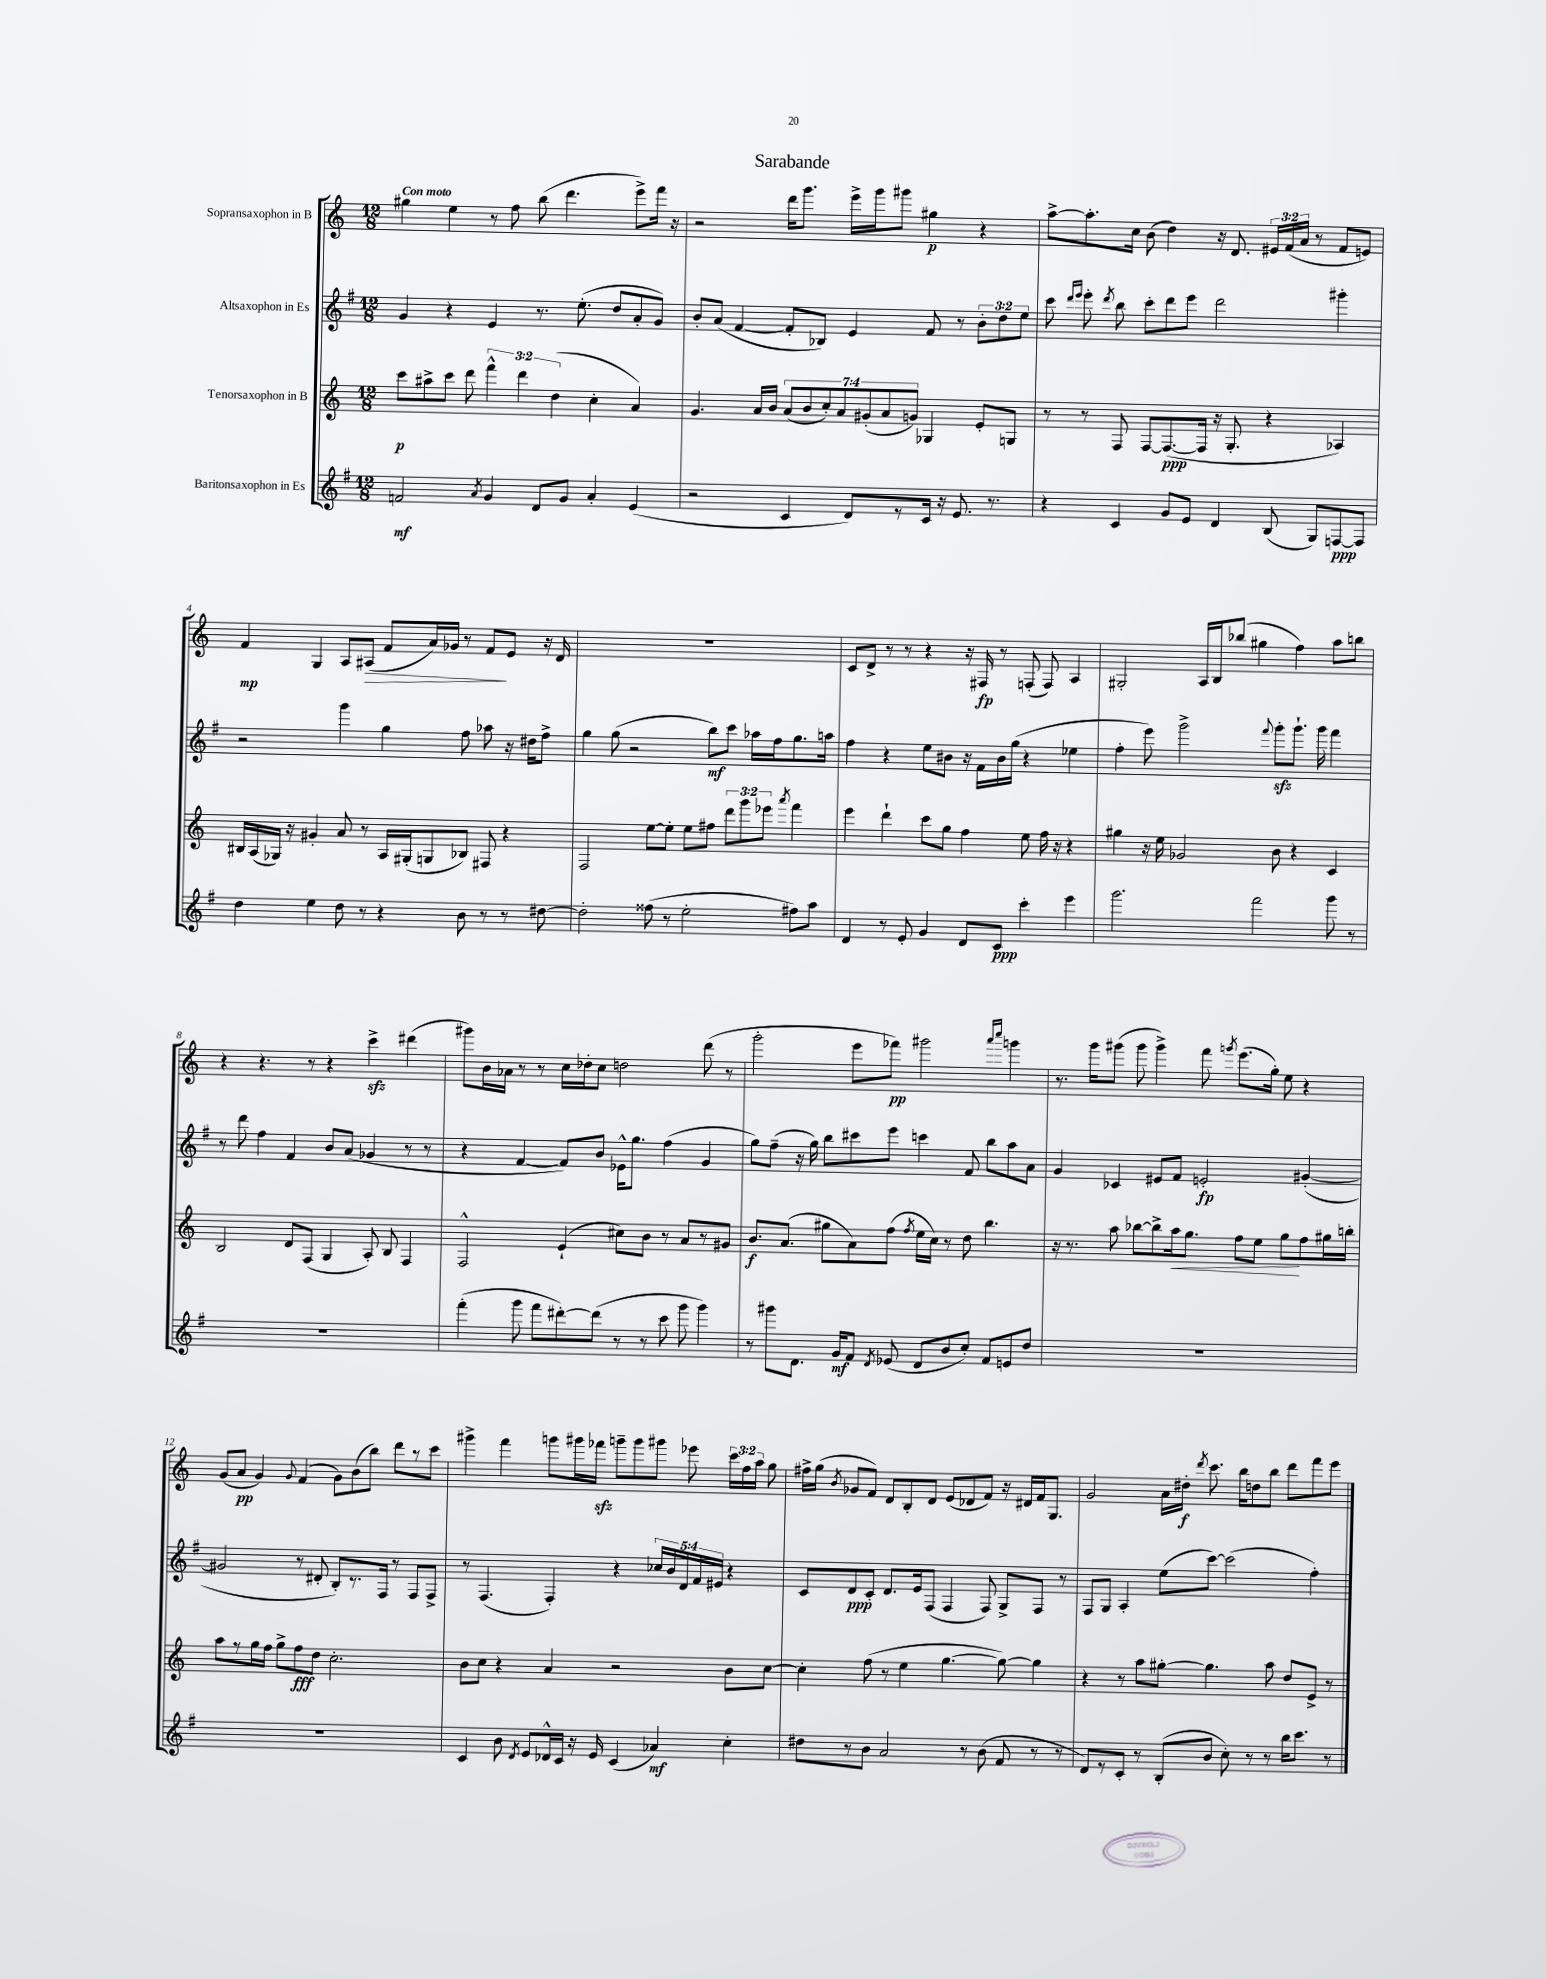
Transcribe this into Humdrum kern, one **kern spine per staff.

**kern	**dynam	**kern	**dynam	**kern	**dynam	**kern	**dynam
*part4	*part4	*part3	*part3	*part2	*part2	*part1	*part1
*staff4	*staff4	*staff3	*staff3	*staff2	*staff2	*staff1	*staff1
*I"Baritonsaxophon in Es	*	*I"Tenorsaxophon in B	*	*I"Altsaxophon in Es	*	*I"Sopransaxophon in B	*
*clefG2	*	*clefG2	*	*clefG2	*	*clefG2	*
*k[f#]	*	*k[]	*	*k[f#]	*	*k[]	*
*M12/8	*	*M12/8	*	*M12/8	*	*M12/8	*
=1	=1	=1	=1	=1	=1	=1	=1
!	!	!	!	!	!	!LO:TX:a:B:t=Con moto	!
2fn/	mf	8ccc\L	p	4g/	.	4gg#X\	.
.	.	8aa#X^\	.	.	.	.	.
.	.	8ccc\J	.	4r	.	4ee\	.
.	.	8ddd\	.	.	.	.	.
8qa/	.	.	.	.	.	.	.
4g/	.	6fff^^\	.	4e/	.	8r	.
.	.	.	.	.	.	8ff\	.
.	.	6ddd\	.	.	.	.	.
8d/L	.	.	.	8.r	.	(8bb\	.
.	.	(6dd\	.	.	.	.	.
8g/J	.	.	.	.	.	4.ddd\	.
.	.	.	.	(8.ee'\	.	.	.
4a'/	.	4cc'\	.	.	.	.	.
.	.	.	.	8dd/L	.	.	.
(4e/	.	4a/)	.	8a'/	.	8eee^\L)	.
.	.	.	.	8g/J)	.	16fff\Jk	.
.	.	.	.	.	.	16r	.
=2	=2	=2	=2	=2	=2	=2	=2
2r	.	4.g/	.	8b'/L	.	2r	.
.	.	.	.	(8a/J	.	.	.
.	.	.	.	[4f#/	.	.	.
.	.	16a/LL	.	.	.	.	.
.	.	16b/JJ	.	.	.	.	.
4c/	.	(14a/L	.	8f#'/L]	.	16ddd\KL	.
.	.	.	.	.	.	8.ggg\J	.
.	.	14b/	.	.	.	.	.
.	.	.	.	8B-X/J)	.	.	.
.	.	14cc'/)	.	.	.	.	.
.	.	14a/	.	.	.	.	.
8d/L)	.	.	.	4e/	.	16eee^\LL	.
.	.	(14g#X'/	.	.	.	.	.
.	.	.	.	.	.	16ggg\J	.
.	.	14a/	.	.	.	.	.
8r	.	.	.	.	.	8ggg#X\J	.
.	.	14gn/J)	.	.	.	.	.
16c/Jk	.	4G-X/	.	8f#/	.	4gg#X\	p
16r	.	.	.	.	.	.	.
8.e/	.	.	.	8r	.	.	.
.	.	8e'/L	.	12b'\L	.	4r	.
8.r	.	.	.	.	.	.	.
.	.	.	.	12dd\	.	.	.
.	.	8Gn/J	.	.	.	.	.
.	.	.	.	12ee\J	.	.	.
=3	=3	=3	=3	=3	=3	=3	=3
4r	.	8r	.	8ccc\	.	[8aa^\L	.
.	.	.	.	16qqddd/LL	.	.	.
.	.	.	.	16qqeee/JJ	.	.	.
.	.	8r	.	8eee'\	.	8.aa'\]	.
.	.	.	.	8qddd/	.	.	.
4c/	.	8F/	.	8bb\	.	.	.
.	.	.	.	.	.	16cc\Jk	.
.	.	[8F/L	.	8ccc'\L	.	(8b\	.
8g/L	.	(8.F/_	ppp	8ddd\	.	4dd\)	.
8e/J	.	.	.	8eee\J	.	.	.
.	.	16F/Jk]	.	.	.	.	.
4d/	.	16r	.	2ddd\	.	16r	.
.	.	8.G'/	.	.	.	8.d/	.
(8B/	.	4r	.	.	.	24e#X/LL	.
.	.	.	.	.	.	(24f/	.
.	.	.	.	.	.	24a/JJ	.
8G/L)	.	.	.	.	.	8r	.
[8Fn/	ppp	4A-X/)	.	4ggg#X'\	.	8f/L	.
8F/J]	.	.	.	.	.	8en/J)	.
!!LO:LB:g=z
=4	=4	=4	=4	=4	=4	=4	=4
4dd\	.	16B#X/LL	.	2r	.	4f/	mp
.	.	(16A/	.	.	.	.	.
.	.	16G-X/JJ)	.	.	.	.	.
.	.	16r	.	.	.	.	.
4ee\	.	4g#X'/	.	.	.	4G/	.
8dd\	.	8a/	.	4ggg\	.	8A/L	.
!	!	!	!	!	!	!	!LO:HP:b
8r	.	8r	.	.	.	(8A#X/J	>
4r	.	16A/LL	.	4gg\	.	8f/L	.
.	.	(16G#X'/J	.	.	.	.	.
.	.	8Gn/	.	.	.	16a/L)	.
.	.	.	.	.	.	16g-X/JJ	.
8b\	.	8B-X/J)	.	8ff#\	.	8r	.
8r	.	8F#X/	.	8aa-X\	.	8f/L	.
8r	.	4r	.	16r	.	8e/J	]
.	.	.	.	16dd#X\KL	.	.	.
[8dd#X\	.	.	.	8ff#^\J	.	16r	.
.	.	.	.	.	.	16d/	.
=5	=5	=5	=5	=5	=5	=5	=5
2dd#'\]	.	2F/	.	4gg\	.	1.r	.
.	.	.	.	(8gg\	.	.	.
.	.	.	.	2r	.	.	.
(8ff##X\	.	[8ee\L	.	.	.	.	.
8r	.	8ee'\J]	.	.	.	.	.
2ee'\	.	8ee\L	.	.	.	.	.
.	.	8ff#X\J	.	8bb\L)	mf	.	.
.	.	12ddd\L	.	8ccc\J	.	.	.
.	.	12ggg\	.	.	.	.	.
.	.	.	.	16aa-X\LL	.	.	.
.	.	12eee-X\J	.	.	.	.	.
.	.	.	.	16ff#\J	.	.	.
.	.	8qaaa/	.	.	.	.	.
8ff#X\L)	.	4fff\	.	8.gg\	.	.	.
8aa\J	.	.	.	.	.	.	.
.	.	.	.	16aan\Jk	.	.	.
=6	=6	=6	=6	=6	=6	=6	=6
4d/	.	4eee\	.	4ff#\	.	8c/L	.
.	.	.	.	.	.	8d^/J	.
8r	.	4ddd`\	.	4r	.	8r	.
8e'/	.	.	.	.	.	8r	.
4g/	.	8ccc\L	.	8ee\L	.	4r	.
.	.	8gg\J	.	8b#X\J	.	.	.
8d/L	.	4ff\	.	16r	.	16r	.
.	.	.	.	16f#\LL	.	16F#X/	fp
8c/J	ppp	.	.	16b#\	.	8r	.
.	.	.	.	(16gg\JJ	.	.	.
4ccc'\	.	8ee\	.	4r	.	(8Fn'/	.
.	.	16ff\	.	.	.	8F/)	.
.	.	16r	.	.	.	.	.
4eee\	.	4r	.	4ee-X\	.	4A/	.
=7	=7	=7	=7	=7	=7	=7	=7
2.ggg\	.	4gg#X\	.	4ff#'\	.	2G#X'/	.
.	.	16r	.	8eee\)	.	.	.
.	.	16ee\	.	.	.	.	.
.	.	2g-X/	.	2ggg^\	.	.	.
.	.	.	.	.	.	16A/LL	.
.	.	.	.	.	.	16B/J	.
.	.	.	.	.	.	(8bb-X/J	.
2fff#\	.	.	.	.	.	4gg#X\	.
.	.	.	.	8qqfff#/	.	.	.
.	.	8b\	.	8gggzz'\L	.	.	.
.	.	4r	.	8.ggg`\J	.	4ff\)	.
.	.	.	.	16ggg\	.	.	.
8ggg\	.	4c/	.	4fff#\	.	8aa\L	.
8r	.	.	.	.	.	8bbn\J	.
!!LO:LB:g=z
=8	=8	=8	=8	=8	=8	=8	=8
1.r	.	2B/	.	8r	.	4r	.
.	.	.	.	8ddd\	.	.	.
.	.	.	.	4ff#\	.	4.r	.
.	.	8d/L	.	4f#/	.	.	.
.	.	(8F/J	.	.	.	8r	.
.	.	4G/	.	8b/L	.	4r	.
.	.	.	.	(8a/J	.	.	.
.	.	8A'/)	.	4g-X/	.	4ccczz^\	.
.	.	8B/	.	.	.	.	.
.	.	4F/	.	8r	.	(4ddd#X\	.
.	.	.	.	8r	.	.	.
=9	=9	=9	=9	=9	=9	=9	=9
(4fff#'\	.	2F^^/	.	4r	.	8ggg#X\L)	.
.	.	.	.	.	.	16b\L	.
.	.	.	.	.	.	16a-X\JJ	.
8ggg\	.	.	.	[4f#/	.	8r	.
8fff#\L	.	.	.	.	.	8r	.
[8ddd#X'\)	.	(4e`/	.	8f#/L])	.	16cc\LL	.
.	.	.	.	.	.	16dd-X'\J	.
(8ddd#\J]	.	.	.	8b/J	.	8cc\J	.
8r	.	8cc#X\L)	.	16e-X^^\KL	.	2ddn\	.
.	.	.	.	8.gg\J	.	.	.
8r	.	8b\J	.	.	.	.	.
8ccc\	.	8r	.	(4ff#\	.	.	.
8ggg\	.	8a/L	.	.	.	.	.
4ggg\)	.	8r	.	4g/	.	(8ddd\	.
.	.	8g#X/J	.	.	.	8r	.
=10	=10	=10	=10	=10	=10	=10	=10
8r	.	8.b/L	f	8gg\L)	.	2ggg'\	.
8ggg#X\L	.	.	.	(8ff#~\J	.	.	.
.	.	(8.a/J	.	.	.	.	.
8.d\J	.	.	.	16r	.	.	.
.	.	.	.	16gg\)	.	.	.
.	.	8gg#X\L	.	8bb\L	.	.	.
16g/KL	mf	.	.	.	.	.	.
8f#/J	.	8a\)	.	8ccc#X\	.	8eee\L	.
8qd/	.	.	.	.	.	.	.
(8e-X/	.	(8ff\J	.	8eee\J	.	8fff-X\J)	pp
.	.	8qff/	.	.	.	.	.
8d/L	.	16ee\LL	.	4cccn\	.	2ggg#X\	.
.	.	16cc\JJ)	.	.	.	.	.
8b/	.	8r	.	.	.	.	.
8cc'/J)	.	8dd\	.	8f#/	.	.	.
8f#/L	.	4.bb\	.	8bb\L	.	.	.
.	.	.	.	.	.	16qqaaa/LL	.
.	.	.	.	.	.	16qqcccc/JJ	.
8en/	.	.	.	8aa\	.	4gggn\	.
8dd/J	.	.	.	8a\J	.	.	.
=11	=11	=11	=11	=11	=11	=11	=11
1.r	.	16r	.	4g/	.	8.r	.
.	.	8.r	.	.	.	.	.
.	.	.	.	.	.	16ggg\KL	.
.	.	8aa\	.	4c-X/	.	(8ggg#X\J	.
.	.	[8bb-X\L	.	.	.	8ggg#\	.
.	.	8bb-^\]	.	8e#X/L	.	4ggg#^\)	.
!	!	!	!LO:HP:b	!	!	!	!
.	.	16aa\k	<	8f#/J	.	.	.
.	.	8.gg\J	.	.	.	.	.
.	.	.	.	2en'/	fp	8fff\	.
.	.	.	.	.	.	8qgggn/	.
.	.	8ff\L	.	.	.	(8.eee\L	.
.	.	8ee\J	.	.	.	.	.
.	.	.	.	.	.	16gg'\Jk)	.
.	.	8gg\L	.	.	.	8ee\	.
.	.	8ff\	[	([4g#X'/	.	4r	.
.	.	16gg#X\L	.	.	.	.	.
.	.	16bbn'\JJ	.	.	.	.	.
!!LO:LB:g=z
=12	=12	=12	=12	=12	=12	=12	=12
1.r	.	8aa\L	.	2g#X/]	.	(8g/L	.
.	.	8r	.	.	.	8a/J	pp
.	.	16gg\L	.	.	.	4g/)	.
.	.	16ff\JJ	.	.	.	.	.
.	.	8gg^\L	.	.	.	.	.
.	.	.	.	.	.	8qqg/	.
.	.	8ff\	fff	8r	.	(4f/	.
.	.	8dd\J	.	8d#X'/	.	.	.
.	.	2.cc'\	.	8B'/L)	.	8g\L)	.
.	.	.	.	8.r	.	(8b\	.
.	.	.	.	.	.	8bb\J)	.
.	.	.	.	16F#/Jk	.	.	.
.	.	.	.	8r	.	8ddd\L	.
.	.	.	.	8F#/L	.	8r	.
.	.	.	.	8F#^/J	.	8ccc\J	.
=13	=13	=13	=13	=13	=13	=13	=13
4c/	.	8b\L	.	8r	.	4ggg#X^\	.
.	.	8cc\J	.	(4.F#/	.	.	.
8b\	.	4r	.	.	.	4fff\	.
8qd/	.	.	.	.	.	.	.
8e/L	.	.	.	.	.	.	.
16d-X^^/L	.	4a/	.	4F#'/)	.	8gggn\L	.
16c/JJ	.	.	.	.	.	.	.
16r	.	.	.	.	.	16ggg#X\L	.
16e/	.	.	.	.	.	16fff-Xzz\JJ	.
(4c/	.	2r	.	4r	.	8gggn~\L	.
.	.	.	.	.	.	8ggg\	.
4a-X/)	mf	.	.	20cc-X/LL	.	8ggg#X\J	.
.	.	.	.	20b/	.	.	.
.	.	.	.	20d/	.	.	.
.	.	.	.	.	.	8eee-X\	.
.	.	.	.	20f#/	.	.	.
.	.	.	.	20e#X/JJ	.	.	.
4cc'\	.	8b\L	.	4r	.	24ccc\LL	.
.	.	.	.	.	.	24ff\	.
.	.	.	.	.	.	24aa\JJ	.
.	.	[8cc\J	.	.	.	8gg\	.
=14	=14	=14	=14	=14	=14	=14	=14
8dd#X\L	.	4cc'\]	.	8c/L	.	16ff#X^\LL	.
.	.	.	.	.	.	(16gg\JJ	.
.	.	.	.	.	.	8qb/	.
8r	.	.	.	8d/	ppp	8g-X/L	.
8b\J	.	(8ff\	.	8c'/J	.	8f/J)	.
2a/	.	8r	.	8.d/L	.	8d/L	.
.	.	4ee\	.	.	.	8B'/	.
.	.	.	.	16e/k	.	.	.
.	.	.	.	(8F#/J	.	8d/J	.
.	.	[4.gg\	.	4F#/	.	(8e/L	.
8r	.	.	.	.	.	8d-X/	.
(8b\	.	.	.	8F#/)	.	8f/J)	.
8f#/	.	8gg\_)	.	8G^/L	.	16r	.
.	.	.	.	.	.	16d#X/LL	.
8r	.	4gg\]	.	8F#/J	.	16f/J	.
.	.	.	.	.	.	8.G/J	.
8r	.	.	.	8r	.	.	.
=15	=15	=15	=15	=15	=15	=15	=15
8d/L)	.	4r	.	8F#/L	.	2g/	.
8r	.	.	.	8G/J	.	.	.
8c'/J	.	8r	.	4A'/	.	.	.
8r	.	8aa\L	.	.	.	.	.
(8B'/L	.	[8gg#X'\J	.	(8ee\L	.	16a\LL	.
.	.	.	.	.	.	16dd#X'\JJ	f
.	.	.	.	.	.	8qddd/	.
8b/J	.	4.gg#\]	.	[8ccc\J)	.	8.ccc\	.
8cc'\)	.	.	.	(2ccc\]	.	.	.
.	.	.	.	.	.	16bb\KL	.
8r	.	.	.	.	.	8ddn\	.
8r	.	8aa\	.	.	.	8bb\J	.
16bb\KL	.	8dd/L	.	.	.	8ddd\L	.
8.ccc\J	.	.	.	.	.	.	.
.	.	8e^/J	.	4ff#'\)	.	8fff\	.
8r	.	8r	.	.	.	8eee\J	.
==	==	==	==	==	==	==	==
*-	*-	*-	*-	*-	*-	*-	*-
